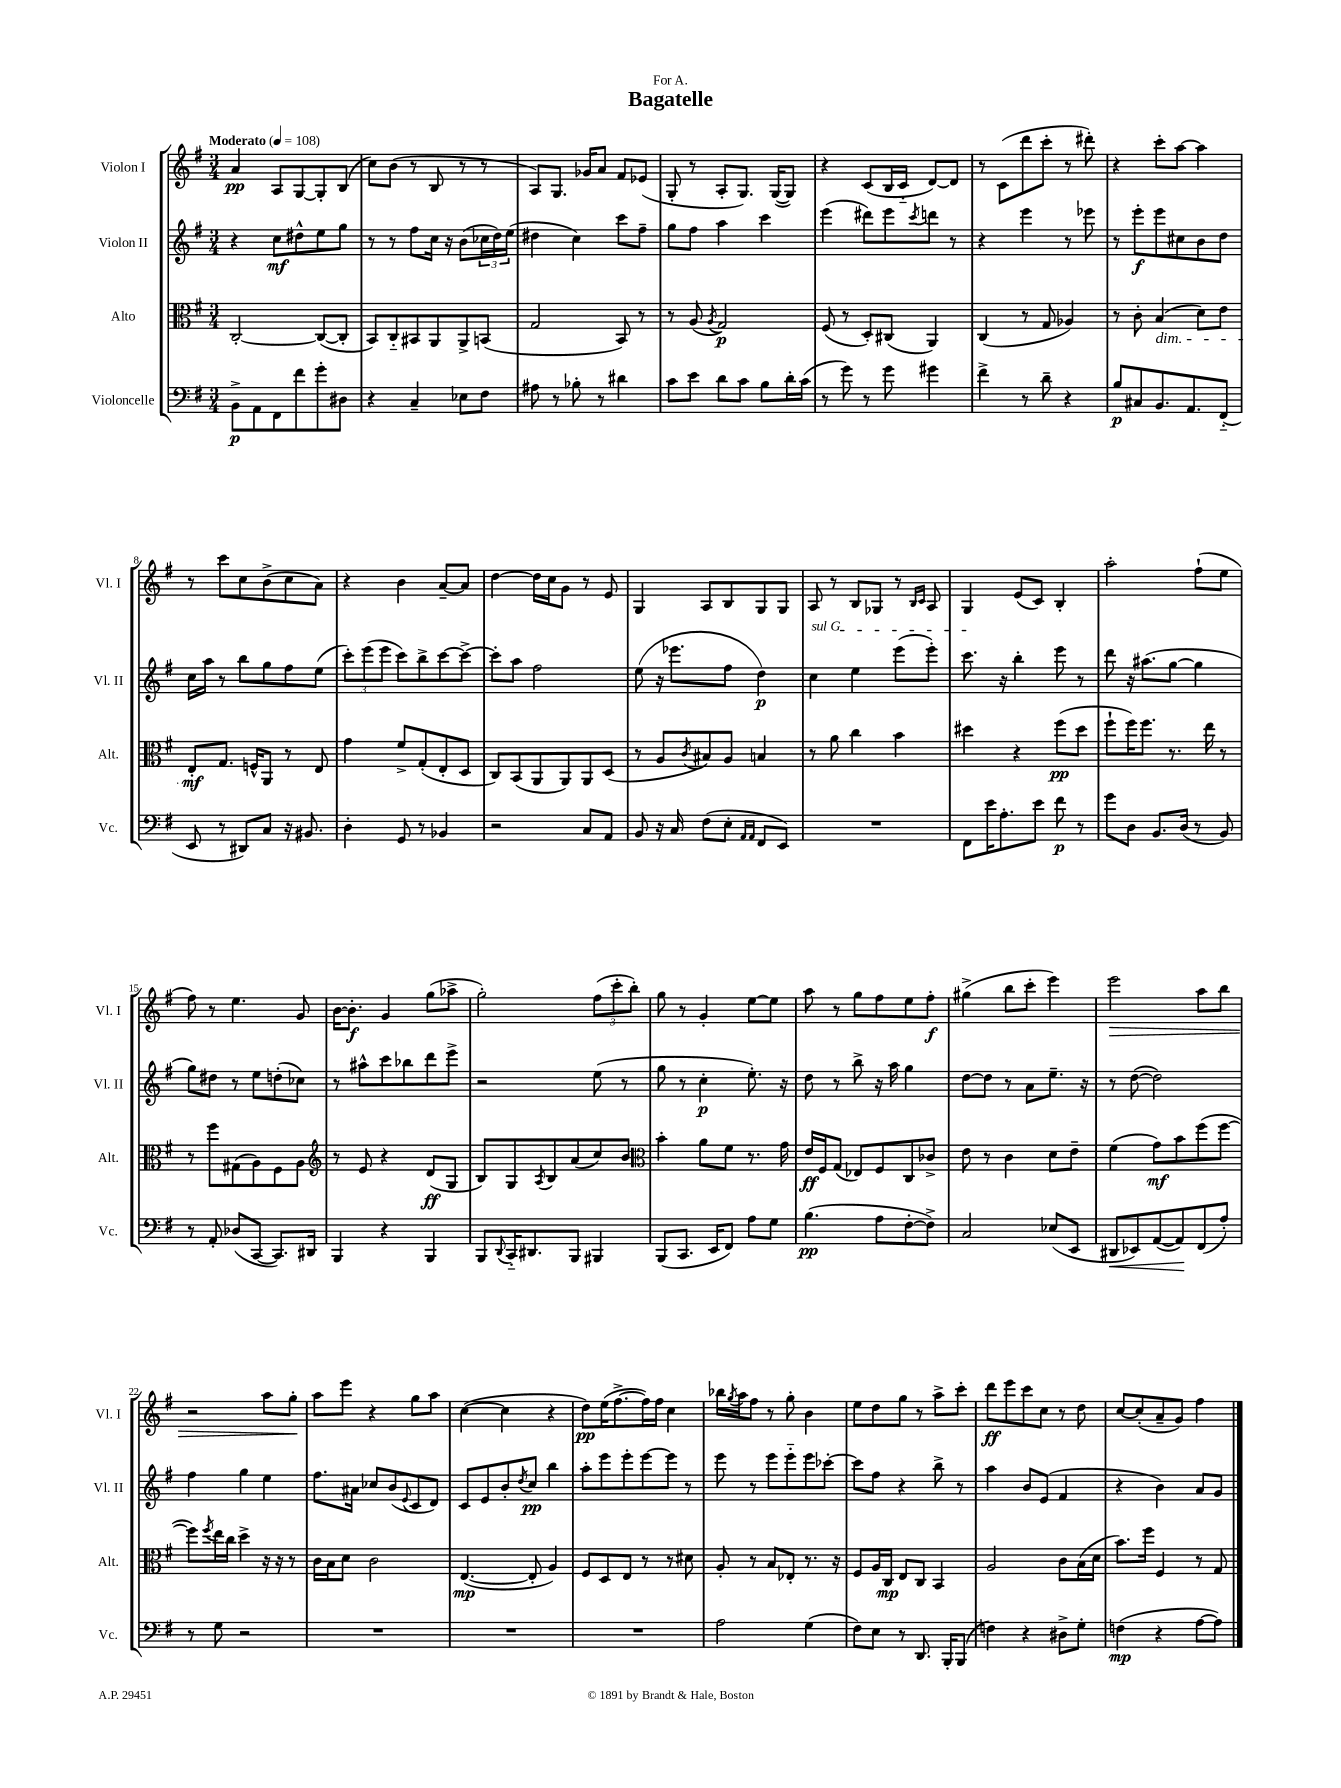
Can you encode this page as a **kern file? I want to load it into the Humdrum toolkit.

**kern	**kern	**kern	**kern
*staff4	*staff3	*staff2	*staff1
*clefF4	*clefC3	*clefG2	*clefG2
*k[f#]	*k[f#]	*k[f#]	*k[f#]
*M3/4	*M3/4	*M3/4	*M3/4
*MM108	*MM108	*MM108	*MM108
8BB^	[2C'	4r	4a
8AA	.	.	.
8FF#	.	8cc	8A
8f#	.	8dd#^^	[8G
8g'	(8C_	8ee	8G']
8D#	8C']	8gg	(8B
=	=	=	=
4r	8BB)	8r	8cc)
.	8C'~	8r	(8b
4C~	8BB#	8ff#	8r
.	8AA	16cc	8B
.	.	16r	.
8E-	8AA^	(8b	8r
8F#	(8BB	24cc-	8r
.	.	24dd)	.
.	.	(24ee	.
=	=	=	=
8A#	2G	4dd#	8A)
8r	.	.	8.G
8B-'	.	4cc)	.
.	.	.	16g-
8r	.	.	8a
4d#	8BB)	8ccc	8f#
.	8r	8ff#~	(8e-
=	=	=	=
8c	8r	8gg	8G'
8e	(8A	8ff#	8r
.	8qA	.	.
8d	2G)	4aa	8A'
8c	.	.	8.G)
8B	.	4ccc	.
.	.	.	([16G
16d'	.	.	8G])
(16c	.	.	.
=	=	=	=
8r	(8F#	(4eee	4r
8g)	8r	.	.
8r	8D')	8ddd#)	(8c
8g	(8C#	8eee	16B
.	.	.	16c'~
.	.	8qccc	.
4g#	4AA)	8ddd	[8d)
.	.	8r	8d]
=	=	=	=
4f#^	(4C	4r	8r
.	.	.	(8c
8r	8r	4eee	8ddd
8d~	8G	.	8ccc'
4r	4A-)	8r	8r
.	.	8eee-	8ddd#')
=	=	=	=
8B	8r	8r	4r
8C#	8c'	8eee'	.
8.BB	(4B	8eee	8ccc'
.	.	8cc#	[8aa
8.AA	.	.	.
.	8d)	8b	4aa]
(8FF#'~	8e	8dd	.
=	=	=	=
8EE	8E'	16cc	8r
.	.	16aa	.
8r	8.G	8r	8ccc
8DD#)	.	8bb	8cc
.	16F^^	.	.
8C	8AA	8gg	(8b^
16r	8r	8ff#	8cc
8.BB#	.	.	.
.	8E	(8ee	8a)
=	=	=	=
4D'	4g	12ccc')	4r
.	.	(12eee	.
.	.	12eee	.
8GG	8f#^	8ccc)	4b
8r	(8G'	8bb^	.
4BB-	8E'	[8ccc	[8a~
.	8D	8ccc^_	8a]
=	=	=	=
2r	8C)	8ccc']	[4dd
.	(8BB	8aa	.
.	8AA	2ff#	16dd]
.	.	.	16cc
.	8AA)	.	8g
8C	8AA	.	8r
8AA	(8D	.	8e
=	=	=	=
8BB	8r	(8ee	4G
16r	8A	16r	.
16C	.	8.eee-	.
.	8qc	.	.
(8F#	8B#)	.	8A
8E'	8A	8ff#	8B
16qqAA	.	.	.
16qqAA	.	.	.
8FF#	4B	4dd)	8G
8EE)	.	.	8G
=	=	=	=
2.r	8r	4cc	8A
.	8a	.	8r
.	4cc	4ee	8B
.	.	.	8G-
.	4b	(8eee	8r
.	.	.	16qqB
.	.	.	16qqc
.	.	8eee')	8A
=	=	=	=
8FF#	4dd#	8.ccc	4G
16e	.	.	.
8.A'	.	16r	.
.	4r	4bb'	(8e
8e	.	.	8c)
8f#	(8ff#	8eee	4B'
8r	8dd#	8r	.
=	=	=	=
8g	8ff#`	8ddd	2aa'
8D	16ff#)	16r	.
.	8.ff#	(8.aa#	.
8.BB	.	.	.
.	8.r	[8gg	.
(16D	.	.	.
8r	.	4gg]	(8ff#`
.	16ee	.	.
8BB)	8r	.	8ee
=	=	=	=
8r	8r	8gg)	8ff#)
8AA'	8ff#	8dd#	8r
(8D-	(8G#	8r	4.ee
[8CC	8A)	8ee	.
8.CC])	8F#	(8dd'	.
.	8A	8cc-)	8g
16DD#	.	.	.
=	=	=	=
*	*clefG2	*	*
4BBB	8r	8r	[16b
.	.	.	8.b']
.	8e	8aa#^^	.
4r	4r	8ccc	4g
.	.	8bb-	.
4BBB	(8d	8ddd	(8gg
.	8G	8eee^	8aa-^
=	=	=	=
8BBB	8B)	2r	2gg')
8qqDD	.	.	.
16CC'~	8G	.	.
8.DD#	.	.	.
.	8qA	.	.
.	8B	.	.
8BBB	(8a	.	.
4BBB#	8cc)	(8ee	(12ff#
.	.	.	12ccc'
.	8b	8r	.
.	.	.	12bb')
=	=	=	=
*	*clefC3	*	*
(8BBB	4b'	8gg	8gg
8.CC	.	8r	8r
.	8a	4cc'	4g'
16EE	.	.	.
8FF#)	8f#	.	.
8A	8.r	8.ee')	[8ee
8G	.	.	8ee]
.	16g	16r	.
=	=	=	=
(4.B	16e	8dd	8aa
.	16F#	.	.
.	(8G	8r	8r
.	8E-)	8bb^	8gg
8A	8F#	16r	8ff#
.	.	16aa	.
[8F#'	8C	4gg	8ee
8F#^])	8c-^	.	8ff#'
=	=	=	=
2C	8e	[8dd	(4gg#^
.	8r	8dd]	.
.	4c	8r	8bb
.	.	8a	8ccc'
(8E-	8d	8.ee~	4eee)
8EE	8e~	.	.
.	.	16r	.
=	=	=	=
8DD#	(4f#	8r	2eee
8EE-)	.	([8dd	.
([8AA	8g)	2dd])	.
8AA])	8b	.	.
(8FF#	(8ff#	.	8aa
8A')	[8ff#	.	8bb
=	=	=	=
8r	8ff#])	4ff#	2r
.	8qff#	.	.
8G	16ee	.	.
.	16cc	.	.
2r	4dd^	4gg	.
.	16r	4ee	8aa
.	16r	.	.
.	8r	.	8gg'
=	=	=	=
2.r	16c	8.ff#	8aa
.	16B	.	.
.	8d	.	8eee
.	.	16a#	.
.	2c	8cc-	4r
.	.	(8b	.
.	.	8qqe	.
.	.	8c	8gg
.	.	8d)	8aa
=	=	=	=
2.r	([4.E	8c	([4cc
.	.	8e	.
.	.	8b'	4cc]
.	.	8qdd	.
.	8E']	8cc	.
.	4A)	4bb	4r
=	=	=	=
2.r	8F#	8aa'	8dd)
.	8D	8eee	(16ee
.	.	.	[8.ff#^
.	8E	8eee'	.
.	8r	[8eee	16ff#])
.	.	.	16ff#
.	8r	8eee]	4cc
.	8d#	8r	.
=	=	=	=
2A	8A'	8eee	16bb-
.	.	.	8qgg
.	.	.	16aa
.	8r	8r	8ff#
.	8B	8eee	8r
.	8E-'	8eee'~	8gg'
(4G	8.r	8eee	4b
.	.	[8ccc-'	.
.	16r	.	.
=	=	=	=
8F#)	8F#	8ccc-]	8ee
8E	16A	8ff#	8dd
.	16C	.	.
8r	8E	4r	8gg
8.DD	8C	.	8r
.	4BB	8bb^	8aa^
16BBB'	.	.	.
(8BBB	.	8r	8ccc'
=	=	=	=
4F)	2A	4aa	8ddd
.	.	.	8eee
4r	.	8b	8ccc
.	.	(8e	8cc
8D#^	8c	4f#	8r
8G'	(16B	.	8dd
.	16d	.	.
=	=	=	=
(4F	8.b)	4r	[8cc
.	.	.	(8cc']
.	16ff#	.	.
4r	4F#	4b)	8a~
.	.	.	8g)
[8A	8r	8a	4ff#
8A])	8G	8g	.
==	==	==	==
*-	*-	*-	*-
